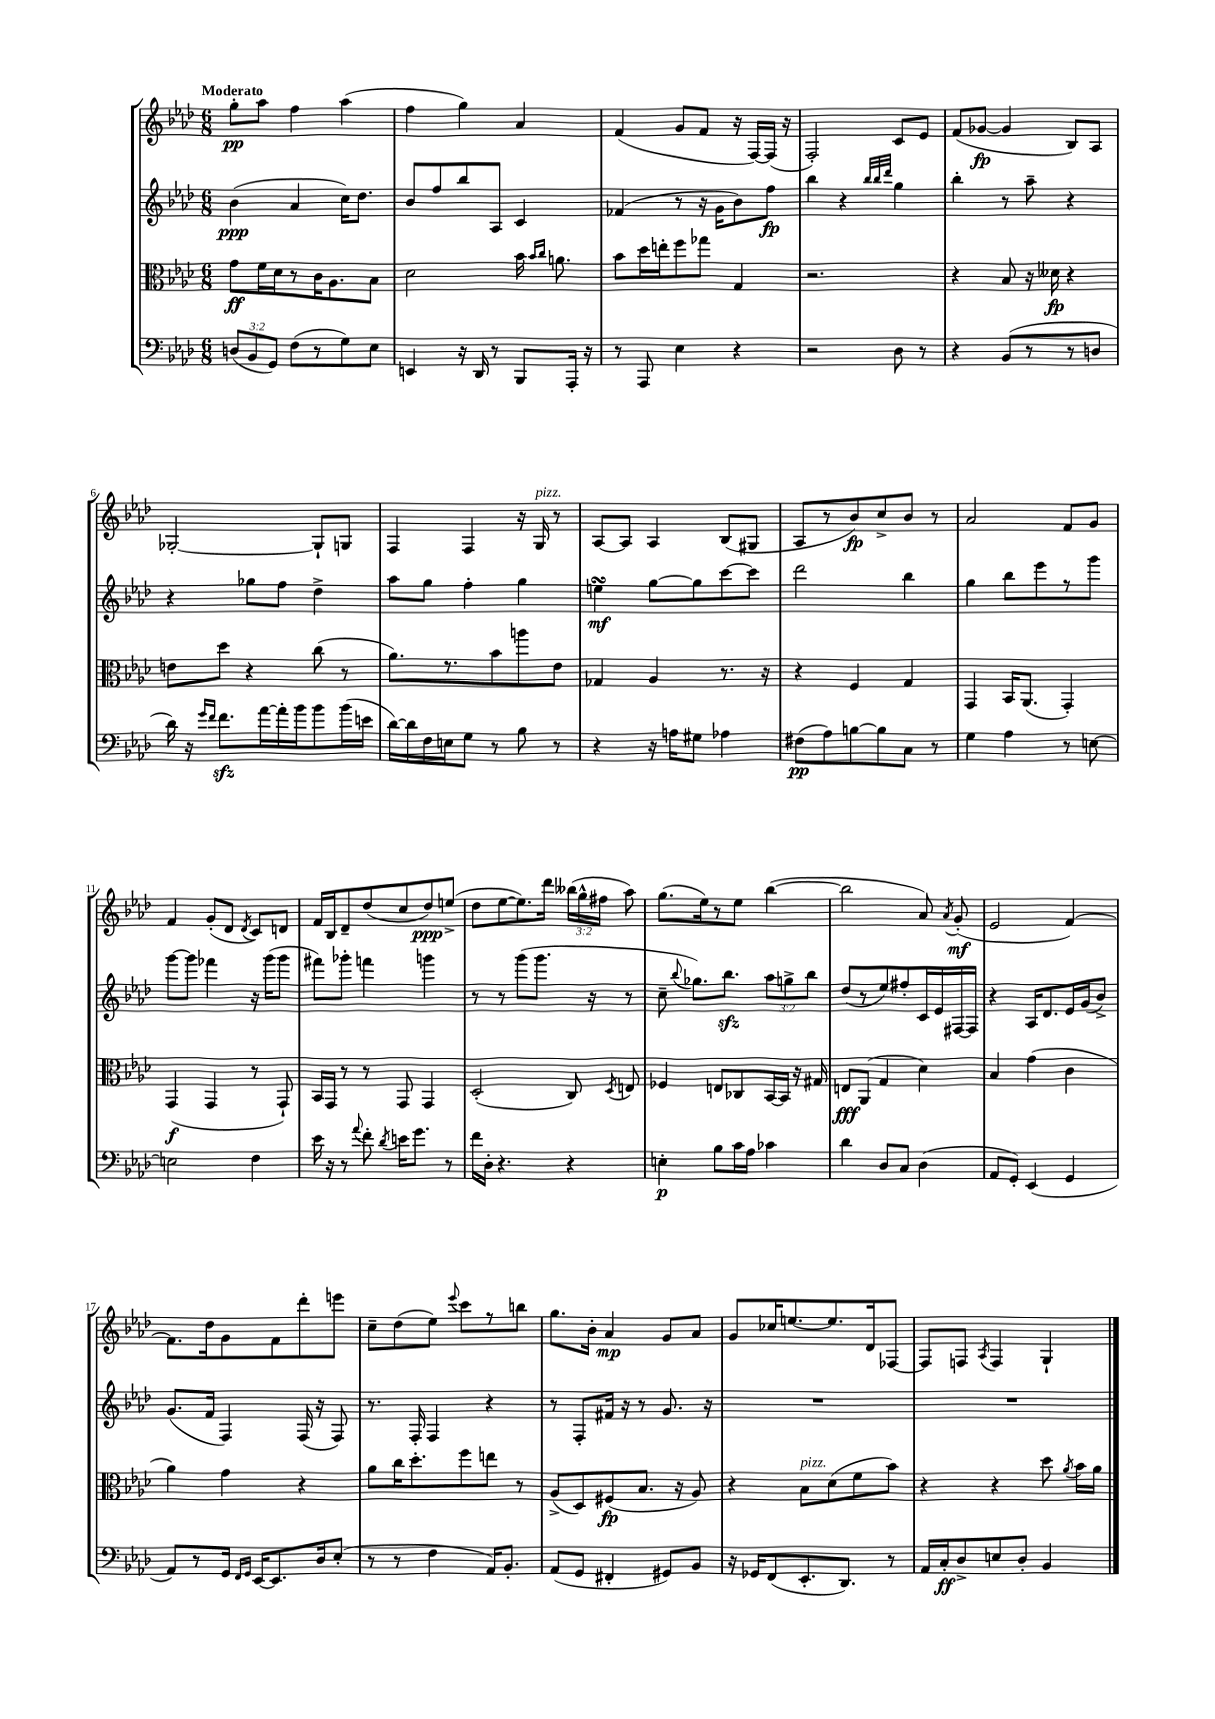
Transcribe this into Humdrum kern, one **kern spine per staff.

**kern	**dynam	**kern	**dynam	**kern	**dynam	**kern	**dynam
*part4	*part4	*part3	*part3	*part2	*part2	*part1	*part1
*staff4	*staff4	*staff3	*staff3	*staff2	*staff2	*staff1	*staff1
*clefF4	*	*clefC3	*	*clefG2	*	*clefG2	*
*k[b-e-a-d-]	*	*k[b-e-a-d-]	*	*k[b-e-a-d-]	*	*k[b-e-a-d-]	*
*M6/8	*	*M6/8	*	*M6/8	*	*M6/8	*
=1	=1	=1	=1	=1	=1	=1	=1
!	!	!	!	!	!	!LO:TX:a:B:t=Moderato	!
(12Dn/L	.	8g\L	ff	(4b-\	ppp	8gg'\L	pp
12BB-/	.	.	.	.	.	.	.
.	.	16f\L	.	.	.	8aa-\J	.
12GG/J)	.	.	.	.	.	.	.
.	.	16d-\J	.	.	.	.	.
(8F\L	.	8r	.	4a-/	.	4ff\	.
8r	.	16c\K	.	.	.	.	.
.	.	8.A-\	.	.	.	.	.
8G\)	.	.	.	16cc\KL)	.	(4aa-\	.
.	.	.	.	8.dd-\J	.	.	.
8E-\J	.	8B-\J	.	.	.	.	.
=2	=2	=2	=2	=2	=2	=2	=2
4EEn/	.	2d-\	.	8b-/L	.	4ff\	.
.	.	.	.	8ff/	.	.	.
16r	.	.	.	8bb-/	.	4gg\)	.
16DD-/	.	.	.	.	.	.	.
8r	.	.	.	8A-/J	.	.	.
8BBB-/L	.	16b-\	.	4c/	.	4a-/	.
.	.	16qqb-/LL	.	.	.	.	.
.	.	16qqcc/JJ	.	.	.	.	.
.	.	8.an\	.	.	.	.	.
16AAA-'/Jk	.	.	.	.	.	.	.
16r	.	.	.	.	.	.	.
=3	=3	=3	=3	=3	=3	=3	=3
8r	.	8b-\L	.	(4f-X/	.	(4f/	.
8AAA-/	.	16dd-\L	.	.	.	.	.
.	.	16een'\J	.	.	.	.	.
4E-\	.	8ff\	.	8r	.	8g/L	.
.	.	8gg-X\J	.	16r	.	8f/J	.
.	.	.	.	16g\KL	.	.	.
4r	.	4G/	.	8b-\)	.	16r	.
.	.	.	.	.	.	[16F/LL)	.
.	.	.	.	8ff\J	fp	(16F/JJ]	.
.	.	.	.	.	.	16r	.
=4	=4	=4	=4	=4	=4	=4	=4
2r	.	2.r	.	4bb-\	.	2F'/)	.
.	.	.	.	4r	.	.	.
.	.	.	.	32qqbb-/LLL	.	.	.
.	.	.	.	32qqbb-/	.	.	.
.	.	.	.	32qqddd-/JJJ	.	.	.
8D-\	.	.	.	4gg\	.	8c/L	.
8r	.	.	.	.	.	8e-/J	.
=5	=5	=5	=5	=5	=5	=5	=5
4r	.	4r	.	4bb-'\	.	(8f/L	.
.	.	.	.	.	.	[8g-X/J	fp
(8BB-/L	.	8B-/	.	8r	.	4g-/]	.
8r	.	16r	.	8aa-~\	.	.	.
.	.	16d--X\	fp	.	.	.	.
8r	.	4r	.	4r	.	8B-/L)	.
8Dn/J	.	.	.	.	.	8A-/J	.
!!LO:LB:g=z
=6	=6	=6	=6	=6	=6	=6	=6
16d-\)	.	8en\L	.	4r	.	[2G-X'/	.
16r	.	.	.	.	.	.	.
16qqg/LL	.	.	.	.	.	.	.
16qqf/JJ	.	.	.	.	.	.	.
8.fzz\L	.	8dd-\J	.	.	.	.	.
.	.	4r	.	8gg-X\L	.	.	.
[16a-\L	.	.	.	.	.	.	.
16a-'\]	.	.	.	8ff\J	.	.	.
16b-\J	.	.	.	.	.	.	.
8b-\	.	(8cc\	.	4dd-^\	.	8G-`/L]	.
(16b-\L	.	8r	.	.	.	8Gn/J	.
16en\JJ	.	.	.	.	.	.	.
=7	=7	=7	=7	=7	=7	=7	=7
[16d-\LL)	.	8.a-\L)	.	8aa-\L	.	4F/	.
16d-\]	.	.	.	.	.	.	.
16F\	.	.	.	8gg\J	.	.	.
16En\J	.	8.r	.	.	.	.	.
8G\J	.	.	.	4ff'\	.	4F/	.
8r	.	8b-\	.	.	.	.	.
8B-\	.	8aan\	.	4gg\	.	16r	.
!	!	!	!	!	!	!LO:TX:a:i:t=pizz.	!
.	.	.	.	.	.	16G/	.
8r	.	8e-\J	.	.	.	8r	.
=8	=8	=8	=8	=8	=8	=8	=8
4r	.	4G-X/	.	4eensSsS\	mf	[8A-/L	.
.	.	.	.	.	.	8A-/J]	.
16r	.	4A-/	.	[8gg\L	.	4A-/	.
16An\KL	.	.	.	.	.	.	.
8G#X\J	.	.	.	8gg\]	.	.	.
4A-X\	.	8.r	.	[8ccc\	.	(8B-/L	.
.	.	.	.	8ccc\J]	.	8G#X/J	.
.	.	16r	.	.	.	.	.
=9	=9	=9	=9	=9	=9	=9	=9
(8F#X\L	pp	4r	.	2ddd-\	.	8A-/L	.
8A-\)	.	.	.	.	.	8r	.
[8Bn\	.	4F/	.	.	.	8b-/)	fp
8B\]	.	.	.	.	.	8cc^/	.
8C\J	.	4G/	.	4bb-\	.	8b-/J	.
8r	.	.	.	.	.	8r	.
=10	=10	=10	=10	=10	=10	=10	=10
4G\	.	4GG/	.	4gg\	.	2a-/	.
4A-\	.	16BB-/KL	.	8bb-\L	.	.	.
.	.	(8.AA-/J	.	.	.	.	.
.	.	.	.	8eee-\	.	.	.
8r	.	4GG'/)	.	8r	.	8f/L	.
[8En\	.	.	.	8ggg\J	.	8g/J	.
!!LO:LB:g=z
=11	=11	=11	=11	=11	=11	=11	=11
2En\]	.	(4GG/	f	[8ggg\L	.	4f/	.
.	.	.	.	8ggg\J]	.	.	.
.	.	4GG/	.	4fff-X\	.	(8g'/L	.
.	.	.	.	.	.	8d-/J	.
.	.	.	.	.	.	8qd-/	.
4F\	.	8r	.	16r	.	8c/L)	.
.	.	.	.	(16ggg\KL	.	.	.
.	.	8GG`/)	.	8ggg\J	.	8dn/J	.
=12	=12	=12	=12	=12	=12	=12	=12
16e-\	.	16BB-/LL	.	8fff#X\L)	.	16f/LL	.
16r	.	16GG/JJ	.	.	.	16B-/J	.
8r	.	8r	.	8ggg-X'\J	.	8d-~/	.
8qqa-/	.	.	.	.	.	.	.
8f'\	.	8r	.	4fffn\	.	(8dd-/	.
8qd-/	.	.	.	.	.	.	.
16en\KL	.	8GG/	.	.	.	8cc/	.
8.g\J	.	.	.	.	.	.	.
.	.	4GG/	.	4gggn\	.	8dd-/)	ppp
8r	.	.	.	.	.	(8een^/J	.
=13	=13	=13	=13	=13	=13	=13	=13
16f\LL	.	(2D-'/	.	8r	.	8dd-\L	.
16D-'\JJ	.	.	.	.	.	.	.
4.r	.	.	.	8r	.	[8ee-\	.
.	.	.	.	(8ggg\L	.	8.ee-\])	.
.	.	.	.	8.ggg\J	.	.	.
.	.	.	.	.	.	16ddd-\Jk	.
4r	.	8C/)	.	.	.	(24bb--X\LL	.
.	.	.	.	.	.	24gg^^\	.
.	.	.	.	16r	.	.	.
.	.	.	.	.	.	24ff#X\JJ	.
.	.	8qD-/	.	.	.	.	.
.	.	8En/	.	8r	.	8aa-\)	.
=14	=14	=14	=14	=14	=14	=14	=14
4En'\	p	4F-X/	.	8cc~\	.	(8.gg\L	.
.	.	.	.	8qqbb-/	.	.	.
.	.	.	.	8.gg-X\L)	.	.	.
.	.	.	.	.	.	16ee-\k)	.
8B-\L	.	8En/L	.	.	.	8r	.
.	.	.	.	8.bb-zz\J	.	.	.
16c\L	.	8C-X/	.	.	.	8ee-\J	.
16A-\JJ	.	.	.	.	.	.	.
4c-X\	.	[16BB-/L	.	12aa-\L	.	([4bb-\	.
.	.	16BB-/JJ]	.	.	.	.	.
.	.	.	.	12ggn^\	.	.	.
.	.	16r	.	.	.	.	.
.	.	.	.	12bb-\J	.	.	.
.	.	16G#X/	.	.	.	.	.
=15	=15	=15	=15	=15	=15	=15	=15
4d-\	.	8En/L	fff	(8dd-/L	.	2bb-\]	.
.	.	(8AA-/J	.	8r	.	.	.
8D-/L	.	4G/	.	8ee-/)	.	.	.
8C/J	.	.	.	8ff#X'/	.	.	.
(4D-\	.	4d-\)	.	16c/L	.	8a-/)	.
.	.	.	.	16e-/	.	.	.
.	.	.	.	.	.	8qa-/	.
.	.	.	.	[16F#X/	.	(8g'/	mf
.	.	.	.	16F#/JJ]	.	.	.
=16	=16	=16	=16	=16	=16	=16	=16
8AA-/L	.	4B-/	.	4r	.	2e-/	.
8GG'/J)	.	.	.	.	.	.	.
(4EE-/	.	(4g\	.	16A-/KL	.	.	.
.	.	.	.	8.d-/	.	.	.
4GG/	.	4c\	.	16e-/L	.	[4f/)	.
.	.	.	.	(16g/J	.	.	.
.	.	.	.	8b-^/J)	.	.	.
!!LO:LB:g=z
=17	=17	=17	=17	=17	=17	=17	=17
8AA-/L)	.	4a-\)	.	(8.g/L	.	8.f\L]	.
8r	.	.	.	.	.	.	.
.	.	.	.	16f/Jk	.	16dd-\k	.
16GG/Jk	.	4g\	.	4F/)	.	8g\	.
16qqFF/LL	.	.	.	.	.	.	.
16qqGG/JJ	.	.	.	.	.	.	.
[16EE-/KL	.	.	.	.	.	.	.
8.EE-/]	.	.	.	.	.	8f\	.
.	.	4r	.	(16F/	.	8ddd-'\	.
16D-/k	.	.	.	16r	.	.	.
(8E-'/J	.	.	.	8F/)	.	8eeen\J	.
=18	=18	=18	=18	=18	=18	=18	=18
8r	.	8a-\L	.	8.r	.	8cc~\L	.
8r	.	16cc\K	.	.	.	(8dd-\	.
.	.	8.dd-'\	.	16F'/	.	.	.
4F\	.	.	.	4F/	.	8ee-\J)	.
.	.	.	.	.	.	8qqeee-/	.
.	.	8ff\	.	.	.	8ccc\L	.
16AA-/KL)	.	8een\J	.	4r	.	8r	.
8.BB-'/J	.	.	.	.	.	.	.
.	.	8r	.	.	.	8bbn\J	.
=19	=19	=19	=19	=19	=19	=19	=19
(8AA-/L	.	(8A-^/L	.	8r	.	8.gg\L	.
8GG/J	.	8D-/)	.	8F'/L	.	.	.
.	.	.	.	.	.	16b-'\Jk	.
4FF#X'/	.	(8F#X/	fp	16f#X/Jk	.	4a-/	mp
.	.	.	.	16r	.	.	.
.	.	8.B-/J	.	8r	.	.	.
8GG#X/L)	.	.	.	8.g/	.	8g/L	.
.	.	16r	.	.	.	.	.
8BB-/J	.	8A-/)	.	.	.	8a-/J	.
.	.	.	.	16r	.	.	.
=20	=20	=20	=20	=20	=20	=20	=20
16r	.	4r	.	2.r	.	8g/L	.
16GG-X/KL	.	.	.	.	.	.	.
(8FF/	.	.	.	.	.	16cc-X/K	.
.	.	.	.	.	.	[8.een/	.
!	!	!LO:TX:a:i:t=pizz.	!	!	!	!	!
8.EE-'/	.	8B-\L	.	.	.	.	.
.	.	(8d-\	.	.	.	8.ee/]	.
8.DD-/J)	.	.	.	.	.	.	.
.	.	8f\	.	.	.	.	.
.	.	.	.	.	.	16d-/k	.
8r	.	8b-\J)	.	.	.	[8F-X/J	.
=21	=21	=21	=21	=21	=21	=21	=21
16AA-/LL	.	4r	.	2.r	.	8F-/L]	.
16C'/J	ff	.	.	.	.	.	.
8D-^/	.	.	.	.	.	8Fn/J	.
.	.	.	.	.	.	8qA-/	.
8En/	.	4r	.	.	.	4F/	.
8D-'/J	.	.	.	.	.	.	.
4BB-/	.	8dd-\	.	.	.	4G`/	.
.	.	8qa-/	.	.	.	.	.
.	.	16b-\LL	.	.	.	.	.
.	.	16a-\JJ	.	.	.	.	.
==	==	==	==	==	==	==	==
*-	*-	*-	*-	*-	*-	*-	*-
